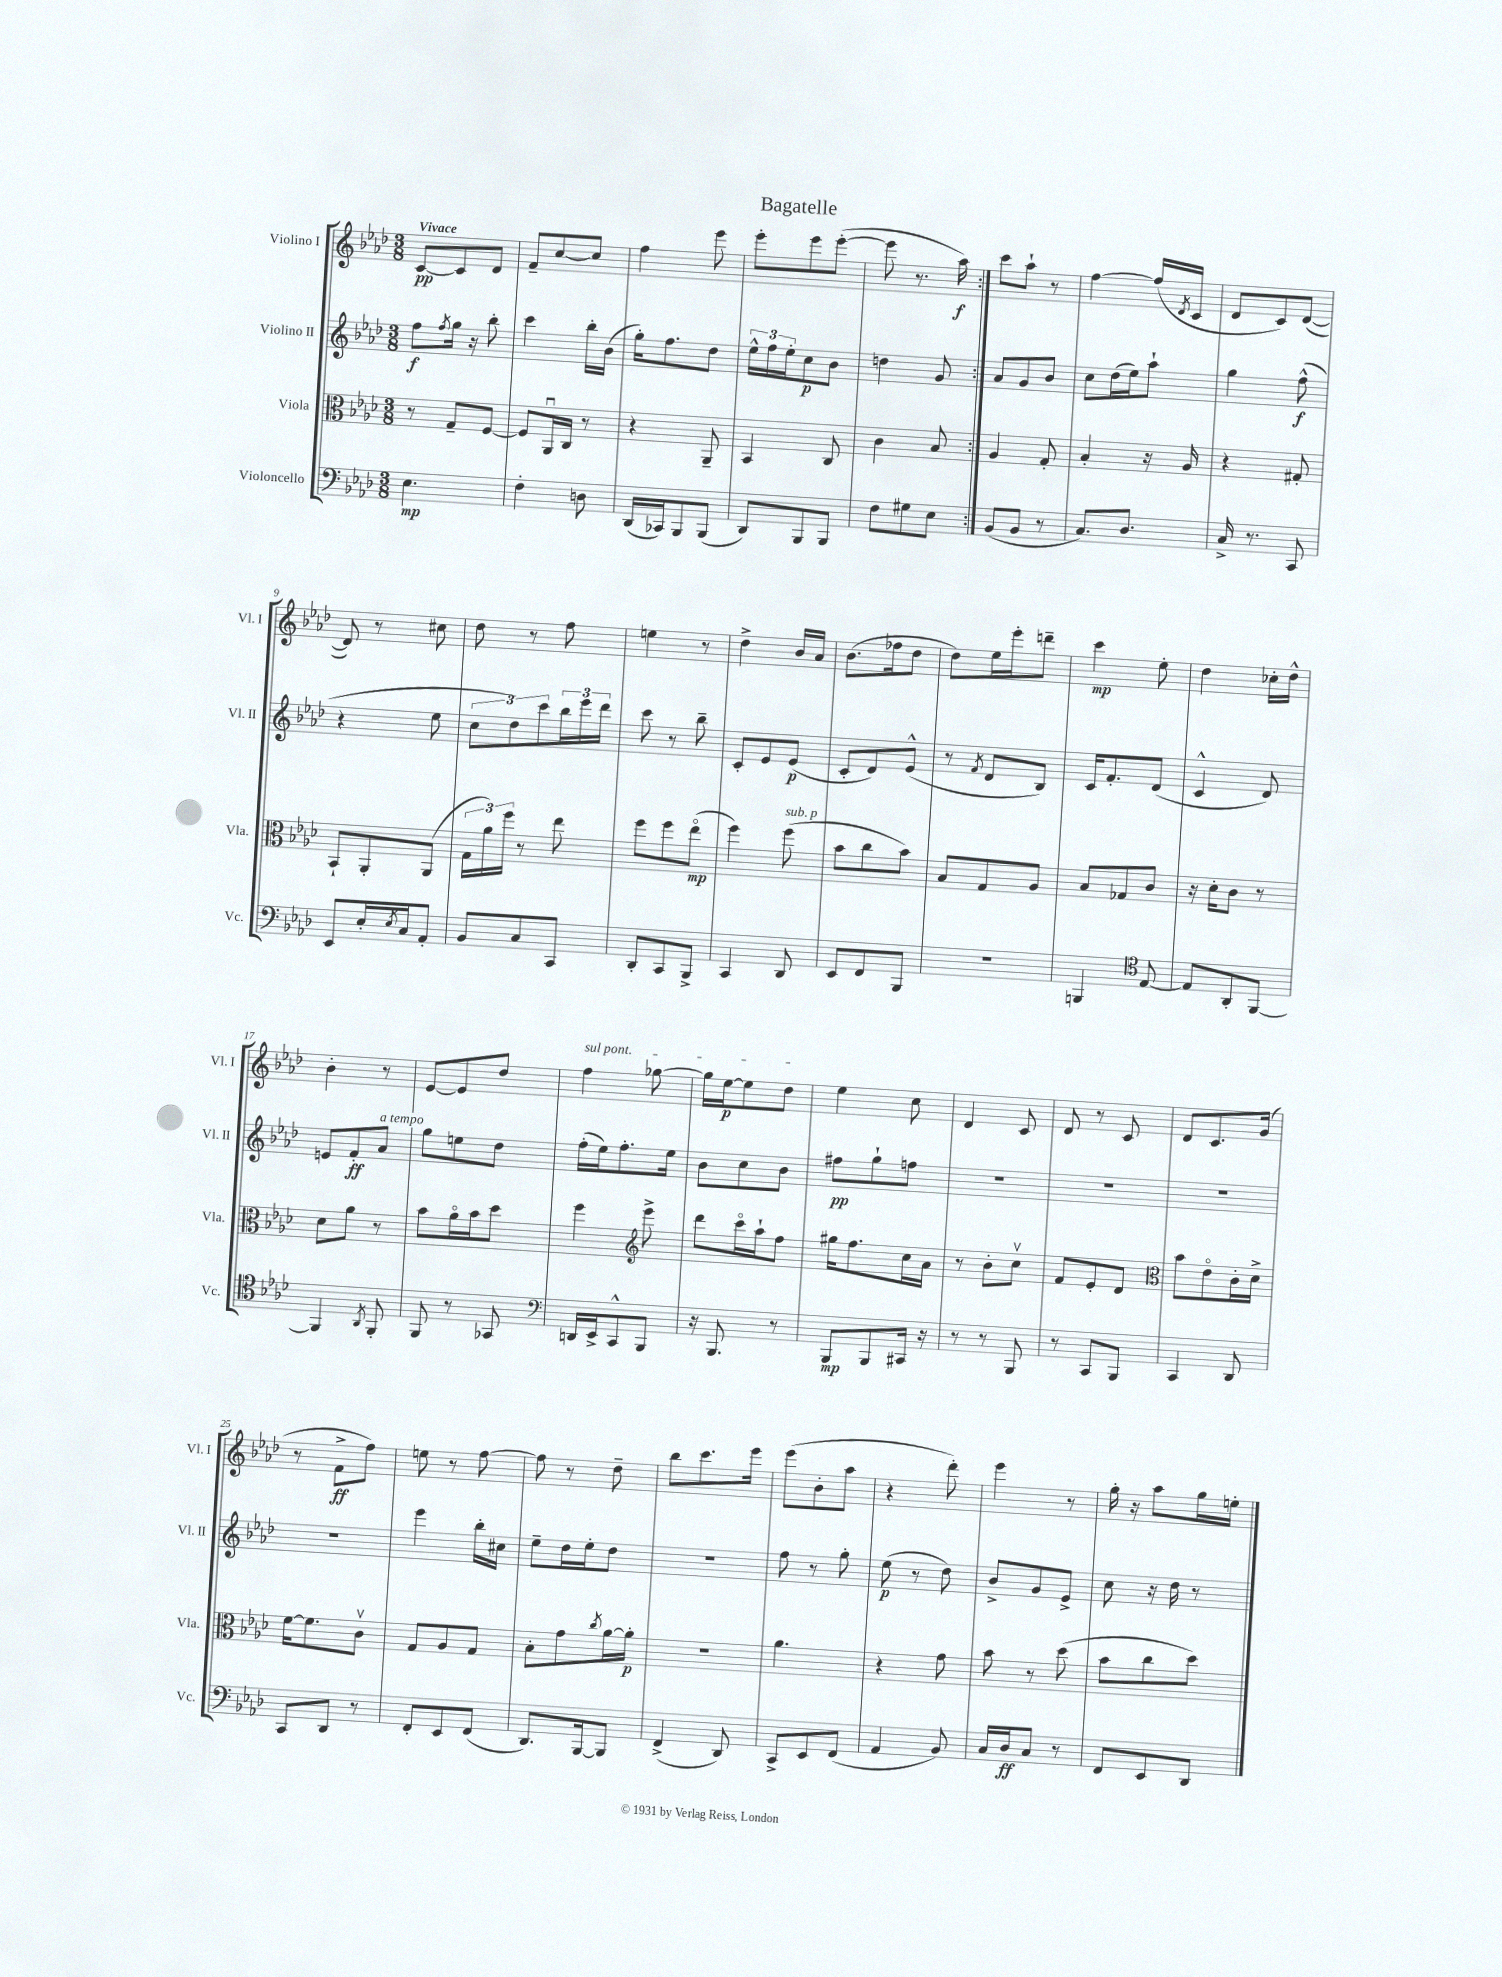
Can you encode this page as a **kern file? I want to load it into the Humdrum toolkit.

**kern	**kern	**kern	**kern
*staff4	*staff3	*staff2	*staff1
*clefF4	*clefC3	*clefG2	*clefG2
*k[b-e-a-d-]	*k[b-e-a-d-]	*k[b-e-a-d-]	*k[b-e-a-d-]
*M3/8	*M3/8	*M3/8	*M3/8
4.E-\	8r	8ff\L	[8c/L
.	.	8qff/	.
.	8G~/L	16gg\Jk	8c/]
.	.	16r	.
.	[8F/J	8bb-'\	8d-/J
=	=	=	=
4F'\	8F/]L	4ccc\	8f~/L
.	16AA-u/L	.	[8cc/
.	16C/JJ	.	.
8D\	8r	16bb-'\LL	8cc/]J
.	.	(16b-\JJ	.
=	=	=	=
(16DD-/LL	4r	16gg'\LK)	4ff\
16CC-/J)	.	8.ff\	.
8BBB-/	.	.	.
(8BBB-/J	8AA-~/	8dd-\J	8eee-\
=	=	=	=
8DD-/L)	4BB-/	24ee-^^\LL	8eee-'\L
.	.	24ff\	.
.	.	24ee-'\J	.
8BBB-/	.	8cc\	8eee-\
8BBB-/J	8C/	8b-\J	([8eee-'\J
=	=	=	=
8F\L	4c\	4dd\	8eee-\]
8G#\	.	.	8.r
8E-\J	8B-/	8g/	.
.	.	.	16aa-\)
=:|!	=:|!	=:|!	=:|!
(8BB-/L	4A-/	8a-/L	8ccc\L
8BB-/J	.	8g/	8aa-`\J
8r	8G'/	8b-/J	8r
=	=	=	=
8.C/L)	4B-'/	8cc\L	[4ff\
.	.	(16dd-\L	.
8.D-/J	.	16ee-\J)	.
.	16r	8aa-`\J	(16ff/]LL
.	.	.	8qd-/
.	16A-/	.	16c/JJ
=	=	=	=
16C^/	4r	4gg\	8d-/L
8.r	.	.	.
.	.	.	8c/)
8CC/	8G#'/	(8ff^^\	([8d-/J
=	=	=	=
8EE-/L	8BB-`/L	4r	8d-/])
16E-'/L	8AA-'/	.	8r
8qE-/	.	.	.
16C/J	.	.	.
8AA-'/J	(8AA-/J	8ee-\	8cc#\
=	=	=	=
8BB-/L	24G\LL	12cc\L	8dd-\
.	24a-\)	.	.
.	24ff\JJ	12dd-\)	.
8C/	8r	.	8r
.	.	12ccc\	.
8CC/J	8ee-\	24bb-\L	8ff\
.	.	24eee-\	.
.	.	24ddd-\JJ	.
=	=	=	=
8DD-'/L	8ff\L	8ccc\	4ee\
8CC/	8ff\	8r	.
8BBB-^/J	(8ee-o\J	8bb-~\	8r
=	=	=	=
4CC/	4ff\)	8c'/L	4dd-^\
.	.	8e-/	.
8DD-/	(8ff\	(8e-/J	16b-/LL
.	.	.	16a-/JJ
=	=	=	=
8EE-/L	8b-\L	8c'/L	(8.b-\L
8FF/	8cc\	8d-/)	.
.	.	.	16ff-\k
8BBB-/J	8b-\J)	(8e-^^/J	8dd-\J
=	=	=	=
4.r	8B-/L	8r	8dd-\L)
.	.	8qf/	.
.	8G/	8d-/L	16ee-\L
.	.	.	16eee-'\J
.	8A-/J	8B-/J)	8ddd~\J
=	=	=	=
4BBB/	8B-/L	16c/LK	4ccc\
.	.	8.f'/	.
.	8G-/	.	.
*clefC4	*	*	*
[8E-/	8c/J	(8d-/J	8ee-'\
=	=	=	=
8E-/]L	16r	4c^^/	4dd-\
.	16d-'\LK	.	.
8AA-'/	8c\J	.	.
[8FF/J	8r	8d-/)	16cc-'\LL
.	.	.	16dd-^^\JJ
=	=	=	=
4FF/]	8d-\L	8e/L	4b-'\
.	8a-\J	8f'/	.
8qAA-/	.	.	.
8FF'/	8r	8a-/J	8r
=	=	=	=
8FF/	8b-\L	8gg\L	[8e-/L
8r	16a-o\L	8ee\	8e-/]
.	16b-\J	.	.
8GG-/	8dd-\J	8dd-\J	8dd-/J
=	=	=	=
*clefF4	*	*	*
16DD/LL	4ff\	(16ff'\LL	4ff\
16EE-^/J	.	16ee-\J)	.
8CC^^/	.	8.ff'\	.
*	*clefG2	*	*
8BBB-/J	8eee-^\	.	[8gg-\
.	.	16ee-\Jk	.
=	=	=	=
16r	8ddd-\L	8b-\L	16gg-\]LL
8.BBB-/	.	.	[16ee-\J
.	16ccco\L	8cc\	8ee-\]
.	16aa-`\J	.	.
8r	8ff\J	8b-\J	8dd-\J
=	=	=	=
8BBB-/L	16gg#\LK	8ff#\L	4ee-\
.	8.ff\	.	.
8BBB-/	.	8gg`\	.
16CC#/Jk	16cc\L	8ff\J	8cc\
16r	16a-\JJ	.	.
=	=	=	=
8r	8r	4.r	4d-/
8r	8b-'\L	.	.
8BBB-/	8ccv\J	.	8c/
=	=	=	=
8r	8f/L	4.r	8d-/
8CC/L	8e-'/	.	8r
8BBB-/J	8d-/J	.	8c/
=	=	=	=
*	*clefC3	*	*
4CC/	8b-\L	4.r	8d-/L
.	8e-o\	.	8.c/
8DD-/	16c'\L	.	.
.	16d-^\JJ	.	(16g/Jk
=	=	=	=
8CC/L	[16f\LK	4.r	8r
.	8.f\]	.	.
8DD-/J	.	.	8f^\L
8r	8cv\J	.	8ff\J)
=	=	=	=
8FF'/L	8G/L	4eee-\	8ee\
8EE-/	8A-/	.	8r
(8FF/J	8G/J	16bb-'\LL	[8ff\
.	.	16cc#\JJ	.
=	=	=	=
8.DD-/L)	8B-'\L	8ee-~\L	8ff\]
.	8g\	16dd-\L	8r
[16BBB-/k	.	16ee-'\J	.
.	8qcc/	.	.
8BBB-/]J	[16a-\L	8dd-\J	8dd-~\
.	16a-'\]JJ	.	.
=	=	=	=
(4FF^/	4.r	4.r	8bb-\L
.	.	.	8.ccc\
8DD-/)	.	.	.
.	.	.	16eee-\Jk
=	=	=	=
8CC^/L	4.a-\	8ff\	(8eee-\L
8EE-/	.	8r	8b-'\
(8FF/J	.	8gg'\	8aa-\J
=	=	=	=
4AA-/	4r	(8ee-\	4r
.	.	8r	.
8BB-/)	8g\	8dd-\)	8ddd-'\)
=	=	=	=
16C/LL	8b-\	8b-^/L	4eee-\
16D-/J	.	.	.
8C/J	8r	8g/	.
8r	(8dd-\	8e-^/J	8r
=	=	=	=
8FF/L	8b-\L	8cc\	16gg'\
.	.	.	16r
8EE-/	8cc\	16r	8aa-\L
.	.	16dd-\	.
8DD-/J	8dd-\J)	8r	16gg\L
.	.	.	16ee'\JJ
==	==	==	==
*-	*-	*-	*-
